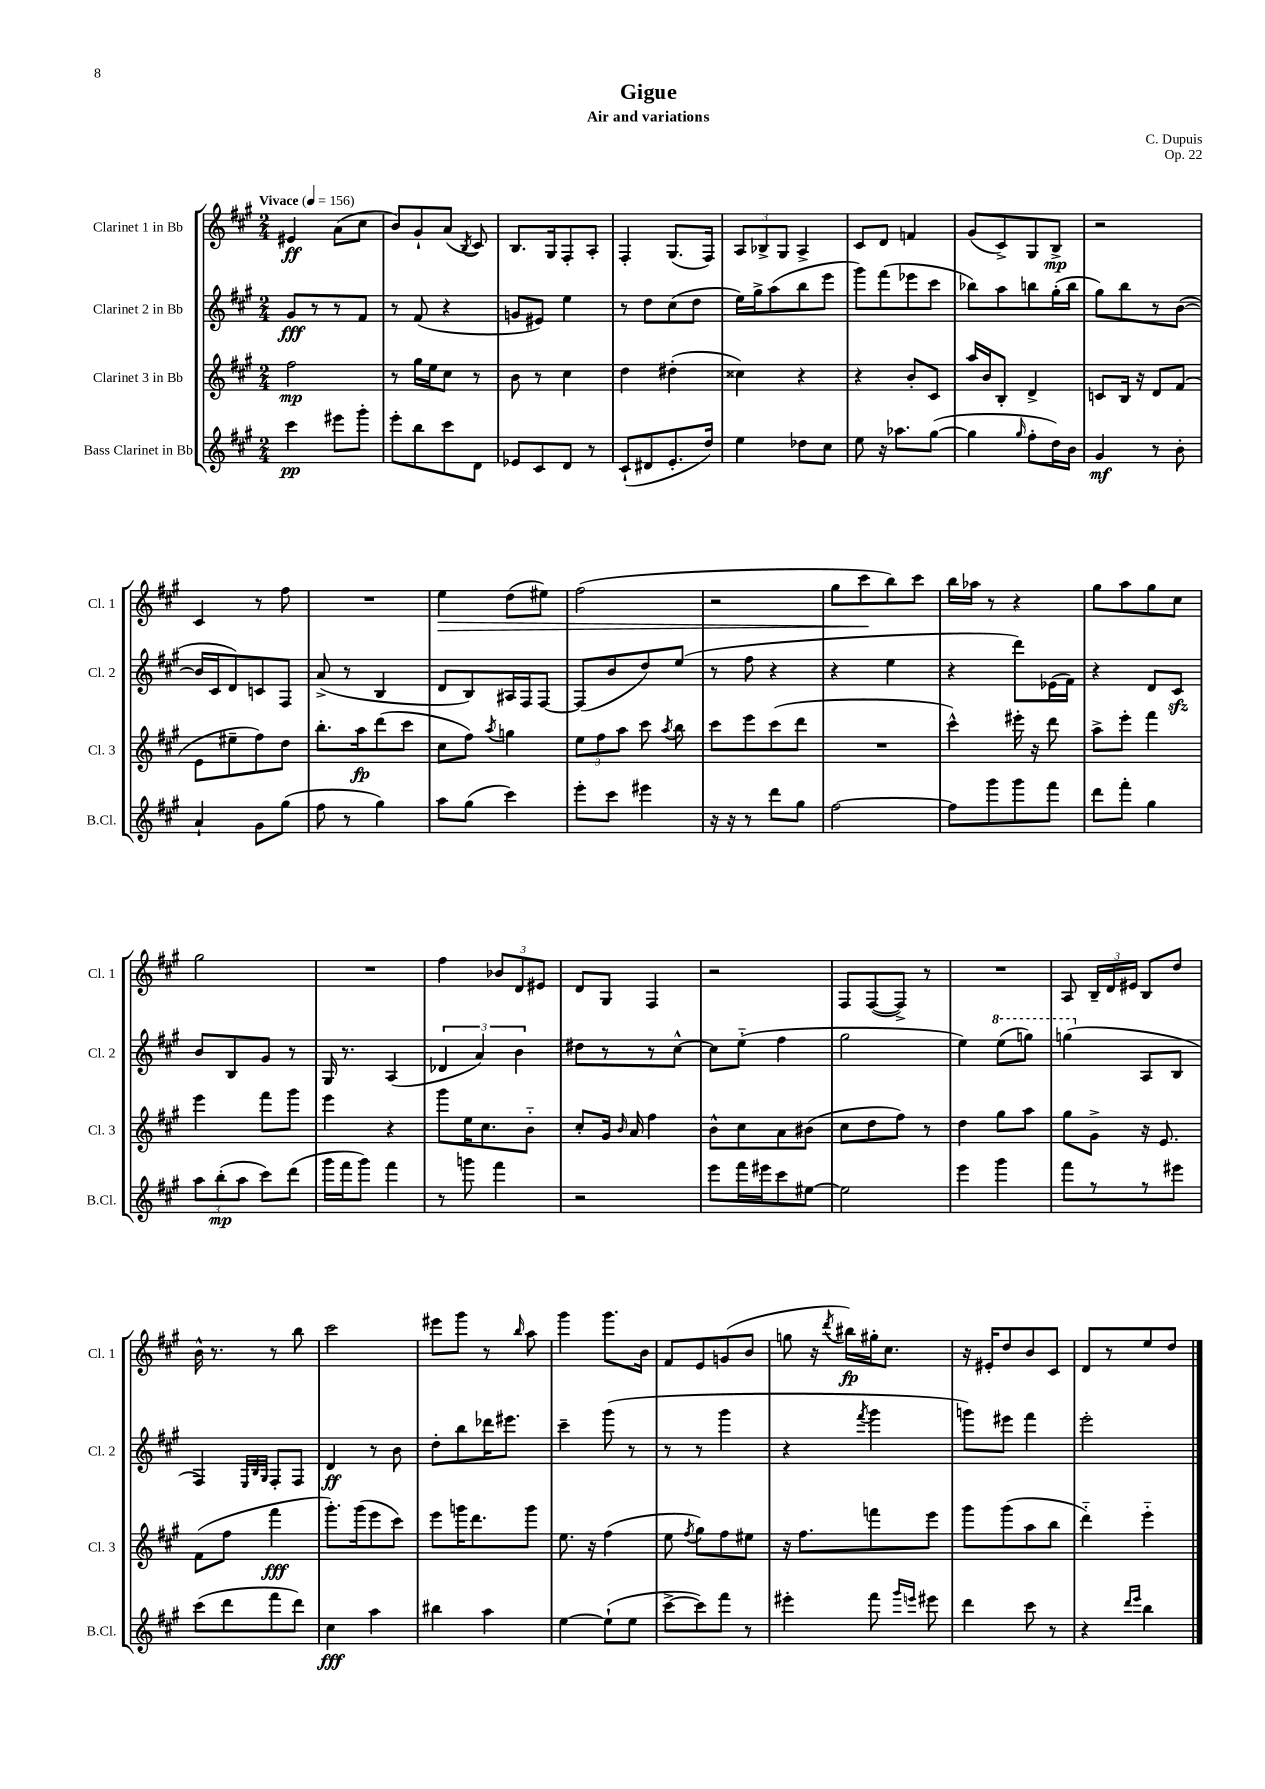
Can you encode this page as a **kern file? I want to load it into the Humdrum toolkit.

**kern	**dynam	**kern	**dynam	**kern	**dynam	**kern	**dynam
*part4	*part4	*part3	*part3	*part2	*part2	*part1	*part1
*staff4	*staff4	*staff3	*staff3	*staff2	*staff2	*staff1	*staff1
*I"Bass Clarinet in Bb	*	*I"Clarinet 3 in Bb	*	*I"Clarinet 2 in Bb	*	*I"Clarinet 1 in Bb	*
*I'B.Cl.	*	*I'Cl. 3	*	*I'Cl. 2	*	*I'Cl. 1	*
*clefG2	*	*clefG2	*	*clefG2	*	*clefG2	*
*k[f#c#g#]	*	*k[f#c#g#]	*	*k[f#c#g#]	*	*k[f#c#g#]	*
*M2/4	*	*M2/4	*	*M2/4	*	*M2/4	*
*MM156	*	*MM156	*	*MM156	*	*MM156	*
=1	=1	=1	=1	=1	=1	=1	=1
!	!	!	!	!	!	!LO:TX:a:B:t=Vivace	!
4ccc#\	pp	2ff#\	mp	8g#/L	fff	4e#X/	ff
.	.	.	.	8r	.	.	.
8eee#X\L	.	.	.	8r	.	(8a\L	.
8ggg#'\J	.	.	.	8f#/J	.	8cc#\J	.
=2	=2	=2	=2	=2	=2	=2	=2
8eee'\L	.	8r	.	8r	.	8b/L)	.
8bb\	.	16gg#\LL	.	(8f#/	.	8g#`/	.
.	.	16ee\J	.	.	.	.	.
8ccc#\	.	8cc#\J	.	4r	.	(8a/J	.
.	.	.	.	.	.	8qB/	.
8d\J	.	8r	.	.	.	8c#/)	.
=3	=3	=3	=3	=3	=3	=3	=3
8e-X/L	.	8b\	.	8gn/L	.	8.B/L	.
8c#/	.	8r	.	8e#X/J)	.	.	.
.	.	.	.	.	.	16G#/k	.
8d/J	.	4cc#\	.	4ee\	.	8F#'/	.
8r	.	.	.	.	.	8A'/J	.
=4	=4	=4	=4	=4	=4	=4	=4
(8c#`/L	.	4dd\	.	8r	.	4F#'/	.
8d#X/	.	.	.	8dd\L	.	.	.
8.e'/	.	(4dd#X'\	.	(8cc#\	.	(8.G#/L	.
.	.	.	.	8dd\J	.	.	.
16dd/Jk)	.	.	.	.	.	16F#/Jk)	.
=5	=5	=5	=5	=5	=5	=5	=5
4ee\	.	4cc##X\)	.	16ee\LL)	.	12A/L	.
.	.	.	.	16gg#^\J	.	.	.
.	.	.	.	.	.	12B-X^/	.
.	.	.	.	(8aa\	.	.	.
.	.	.	.	.	.	12G#/J	.
8dd-X\L	.	4r	.	8bb\	.	4A^/	.
8cc#\J	.	.	.	8eee\J	.	.	.
=6	=6	=6	=6	=6	=6	=6	=6
8ee\	.	4r	.	8ggg#\L)	.	8c#/L	.
16r	.	.	.	(8fff#\	.	8d/J	.
8.aa-X\L	.	.	.	.	.	.	.
.	.	8b'/L	.	8eee-X\	.	4fn/	.
([8gg#\J	.	8c#/J	.	8ccc#\J	.	.	.
=7	=7	=7	=7	=7	=7	=7	=7
4gg#\]	.	16aa/LL	.	8bb-X\L)	.	(8g#/L	.
.	.	16b/J	.	.	.	.	.
.	.	8B'/J	.	8aa\	.	8c#^/)	.
16qqgg#/	.	.	.	.	.	.	.
8ff#'\L	.	4d^/	.	8bbn\	.	8G#/	.
16dd\L)	.	.	.	(16gg#'\L	.	8B^/J	mp
16b\JJ	.	.	.	16bb\JJ	.	.	.
=8	=8	=8	=8	=8	=8	=8	=8
4g#/	mf	8cn/L	.	8gg#\L)	.	2r	.
.	.	16B/Jk	.	8bb\	.	.	.
.	.	16r	.	.	.	.	.
8r	.	8d/L	.	8r	.	.	.
8b'\	.	(8f#/J	.	([8b\J	.	.	.
!!LO:LB:g=z
=9	=9	=9	=9	=9	=9	=9	=9
4a`/	.	8e\L	.	16b/LL]	.	4c#/	.
.	.	.	.	16c#/J	.	.	.
.	.	8ee#X~\	.	8d/)	.	.	.
8g#\L	.	8ff#\)	.	8cn/	.	8r	.
(8gg#\J	.	8dd\J	.	8F#/J	.	8ff#\	.
=10	=10	=10	=10	=10	=10	=10	=10
8ff#\	.	8.bb'\L	.	(8a^/	.	2r	.
8r	.	.	.	8r	.	.	.
.	.	16aa\k	fp	.	.	.	.
4gg#\)	.	(8ddd\	.	4B/	.	.	.
.	.	8ccc#\J	.	.	.	.	.
=11	=11	=11	=11	=11	=11	=11	=11
!	!	!	!	!	!	!	!LO:HP:b
8aa\L	.	8cc#\L	.	8d/L	.	4ee\	>
(8gg#\J	.	8ff#\J)	.	8B/)	.	.	.
.	.	8qaa/	.	.	.	.	.
4ccc#\)	.	4ggn\	.	16A#X/L	.	(8dd\L	.
.	.	.	.	16F#/J	.	.	.
.	.	.	.	[8F#/J	.	8ee#X\J)	.
=12	=12	=12	=12	=12	=12	=12	=12
8eee'\L	.	12ee\L	.	(8F#/L]	.	(2ff#\	.
.	.	12ff#\	.	.	.	.	.
8ccc#\J	.	.	.	8b/	.	.	.
.	.	12aa\J	.	.	.	.	.
4eee#X\	.	8ccc#\	.	8dd/)	.	.	.
.	.	8qaa/	.	.	.	.	.
.	.	8bb\	.	(8ee/J	.	.	.
=13	=13	=13	=13	=13	=13	=13	=13
16r	.	8ccc#\L	.	8r	.	2r	.
16r	.	.	.	.	.	.	.
8r	.	8eee\	.	8ff#\	.	.	.
8ddd\L	.	(8ccc#\	.	4r	.	.	.
8gg#\J	.	8ddd\J	.	.	.	.	.
=14	=14	=14	=14	=14	=14	=14	=14
[2ff#\	.	2r	.	4r	.	8gg#\L	.
.	.	.	.	.	.	8ccc#\	.
.	.	.	.	4ee\	.	8bb\)	]
.	.	.	.	.	.	8ccc#\J	.
=15	=15	=15	=15	=15	=15	=15	=15
8ff#\L]	.	4ccc#^^\)	.	4r	.	16bb\LL	.
.	.	.	.	.	.	16aa-X\JJ	.
8ggg#\	.	.	.	.	.	8r	.
8ggg#\	.	16eee#X'\	.	8ddd\L)	.	4r	.
.	.	16r	.	.	.	.	.
8fff#\J	.	8ddd\	.	(16e-X\L	.	.	.
.	.	.	.	16f#\JJ)	.	.	.
=16	=16	=16	=16	=16	=16	=16	=16
8ddd\L	.	8aa^\L	.	4r	.	8gg#\L	.
8fff#'\J	.	8eee'\J	.	.	.	8aa\	.
4gg#\	.	4fff#\	.	8d/L	.	8gg#\	.
.	.	.	.	8c#zz/J	.	8cc#\J	.
!!LO:LB:g=z
=17	=17	=17	=17	=17	=17	=17	=17
12aa\L	.	4eee\	.	8b/L	.	2gg#\	.
(12bb'\	mp	.	.	.	.	.	.
.	.	.	.	8B/	.	.	.
12aa\J	.	.	.	.	.	.	.
8ccc#\L)	.	8fff#\L	.	8g#/J	.	.	.
(8ddd\J	.	8ggg#\J	.	8r	.	.	.
=18	=18	=18	=18	=18	=18	=18	=18
16ggg#\LL	.	4eee\	.	16G#/	.	2r	.
16fff#\J	.	.	.	8.r	.	.	.
8ggg#\J)	.	.	.	.	.	.	.
4fff#\	.	4r	.	(4A/	.	.	.
=19	=19	=19	=19	=19	=19	=19	=19
8r	.	8ggg#\L	.	6d-X/	.	4ff#\	.
8gggn\	.	16ee\K	.	.	.	.	.
.	.	.	.	6a/)	.	.	.
.	.	8.cc#\	.	.	.	.	.
4fff#\	.	.	.	.	.	12b-X/L	.
.	.	.	.	6b\	.	12d/	.
.	.	8b\J	.	.	.	.	.
.	.	.	.	.	.	12e#X/J	.
=20	=20	=20	=20	=20	=20	=20	=20
2r	.	8cc#'/L	.	8dd#X\L	.	8d/L	.
.	.	16g#/Jk	.	8r	.	8G#/J	.
.	.	16qqb/	.	.	.	.	.
.	.	16a/	.	.	.	.	.
.	.	4ff#\	.	8r	.	4F#/	.
.	.	.	.	[8cc#^^\J	.	.	.
=21	=21	=21	=21	=21	=21	=21	=21
8eee\L	.	8b^^\L	.	8cc#\L]	.	2r	.
16fff#\L	.	8cc#\	.	(8ee\J	.	.	.
16eee#X\J	.	.	.	.	.	.	.
8ccc#\	.	8a\	.	4ff#\	.	.	.
[8ee#X\J	.	(8b#X\J	.	.	.	.	.
=22	=22	=22	=22	=22	=22	=22	=22
2ee#\]	.	8cc#\L	.	2gg#\	.	8F#/L	.
.	.	8dd\	.	.	.	([8F#/	.
.	.	8ff#\J)	.	.	.	8F#^/J])	.
.	.	8r	.	.	.	8r	.
=23	=23	=23	=23	=23	=23	=23	=23
4eee\	.	4dd\	.	4ee\)	.	2r	.
*	*	*	*	*8va	*	*	*
4ggg#\	.	8gg#\L	.	(8eee\L	.	.	.
.	.	8aa\J	.	8gggn\J)	.	.	.
=24	=24	=24	=24	=24	=24	=24	=24
8fff#\L	.	8gg#\L	.	(4gggn\	.	8A/	.
8r	.	8g#^\J	.	.	.	24B~/LL	.
.	.	.	.	.	.	24d/	.
.	.	.	.	.	.	24e#X/JJ	.
*	*	*	*	*X8va	*	*	*
8r	.	16r	.	8A/L	.	8B/L	.
.	.	8.e/	.	.	.	.	.
8eee#X\J	.	.	.	8B/J	.	8dd/J	.
!!LO:LB:g=z
=25	=25	=25	=25	=25	=25	=25	=25
(8ccc#\L	.	(8f#\L	.	4F#/)	.	16b^^\	.
.	.	.	.	.	.	8.r	.
8ddd\	.	8ff#\J	.	.	.	.	.
.	.	.	.	32qqE/LLL	.	.	.
.	.	.	.	32qqB/	.	.	.
.	.	.	.	32qqG#/JJJ	.	.	.
8fff#\	.	4fff#\	fff	8F#'/L	.	8r	.
8ddd\J)	.	.	.	8F#/J	.	8bb\	.
=26	=26	=26	=26	=26	=26	=26	=26
4cc#\	fff	8.ggg#'\L)	.	4d/	ff	2ccc#\	.
.	.	(16ggg#\k	.	.	.	.	.
4aa\	.	8eee\	.	8r	.	.	.
.	.	8ccc#\J)	.	8b\	.	.	.
=27	=27	=27	=27	=27	=27	=27	=27
4bb#X\	.	8eee\L	.	8dd'\L	.	8eee#X\L	.
.	.	16gggn\K	.	8bb\	.	8ggg#\J	.
.	.	8.ddd\	.	.	.	.	.
4aa\	.	.	.	16ddd-X\K	.	8r	.
.	.	.	.	8.eee#X\J	.	.	.
.	.	.	.	.	.	16qqbb/	.
.	.	8ggg\J	.	.	.	8aa\	.
=28	=28	=28	=28	=28	=28	=28	=28
[4ee\	.	8.ee\	.	4ccc#~\	.	4ggg#\	.
.	.	16r	.	.	.	.	.
(8ee`\L]	.	(4ff#\	.	(8ggg#\	.	8.ggg#\L	.
8ee\J	.	.	.	8r	.	.	.
.	.	.	.	.	.	16b\Jk	.
=29	=29	=29	=29	=29	=29	=29	=29
[8ccc#^\L	.	8ee\	.	8r	.	8f#/L	.
.	.	8qff#/	.	.	.	.	.
8ccc#\])	.	8gg#\L)	.	8r	.	8e/	.
8fff#\J	.	8ff#\	.	4ggg#\	.	(8gn/	.
8r	.	8ee#X\J	.	.	.	8b/J	.
=30	=30	=30	=30	=30	=30	=30	=30
4eee#X'\	.	16r	.	4r	.	8ggn\	.
.	.	8.ff#\L	.	.	.	.	.
.	.	.	.	.	.	16r	.
.	.	.	.	.	.	8qddd/	.
.	.	.	.	.	.	16bb#X\LL)	fp
.	.	.	.	8qfff#/	.	.	.
8fff#\	.	8fffn\	.	4ggg#\	.	16gg#X'\J	.
.	.	.	.	.	.	8.cc#\J	.
16qqggg#/LL	.	.	.	.	.	.	.
16qqeeen/JJ	.	.	.	.	.	.	.
8eee#X\	.	8eee\J	.	.	.	.	.
=31	=31	=31	=31	=31	=31	=31	=31
4ddd\	.	8ggg#\L	.	8gggn\L)	.	16r	.
.	.	.	.	.	.	16e#X'/KL	.
.	.	(8ggg#\	.	8eee#X\J	.	8dd/	.
8ccc#\	.	8aa\	.	4fff#\	.	8b/	.
8r	.	8bb\J	.	.	.	8c#/J	.
=32	=32	=32	=32	=32	=32	=32	=32
4r	.	4ddd\)	.	2eee'\	.	8d/L	.
.	.	.	.	.	.	8r	.
16qqddd/LL	.	.	.	.	.	.	.
16qqeee/JJ	.	.	.	.	.	.	.
4bb\	.	4eee\	.	.	.	8ee/	.
.	.	.	.	.	.	8dd/J	.
==	==	==	==	==	==	==	==
*-	*-	*-	*-	*-	*-	*-	*-
